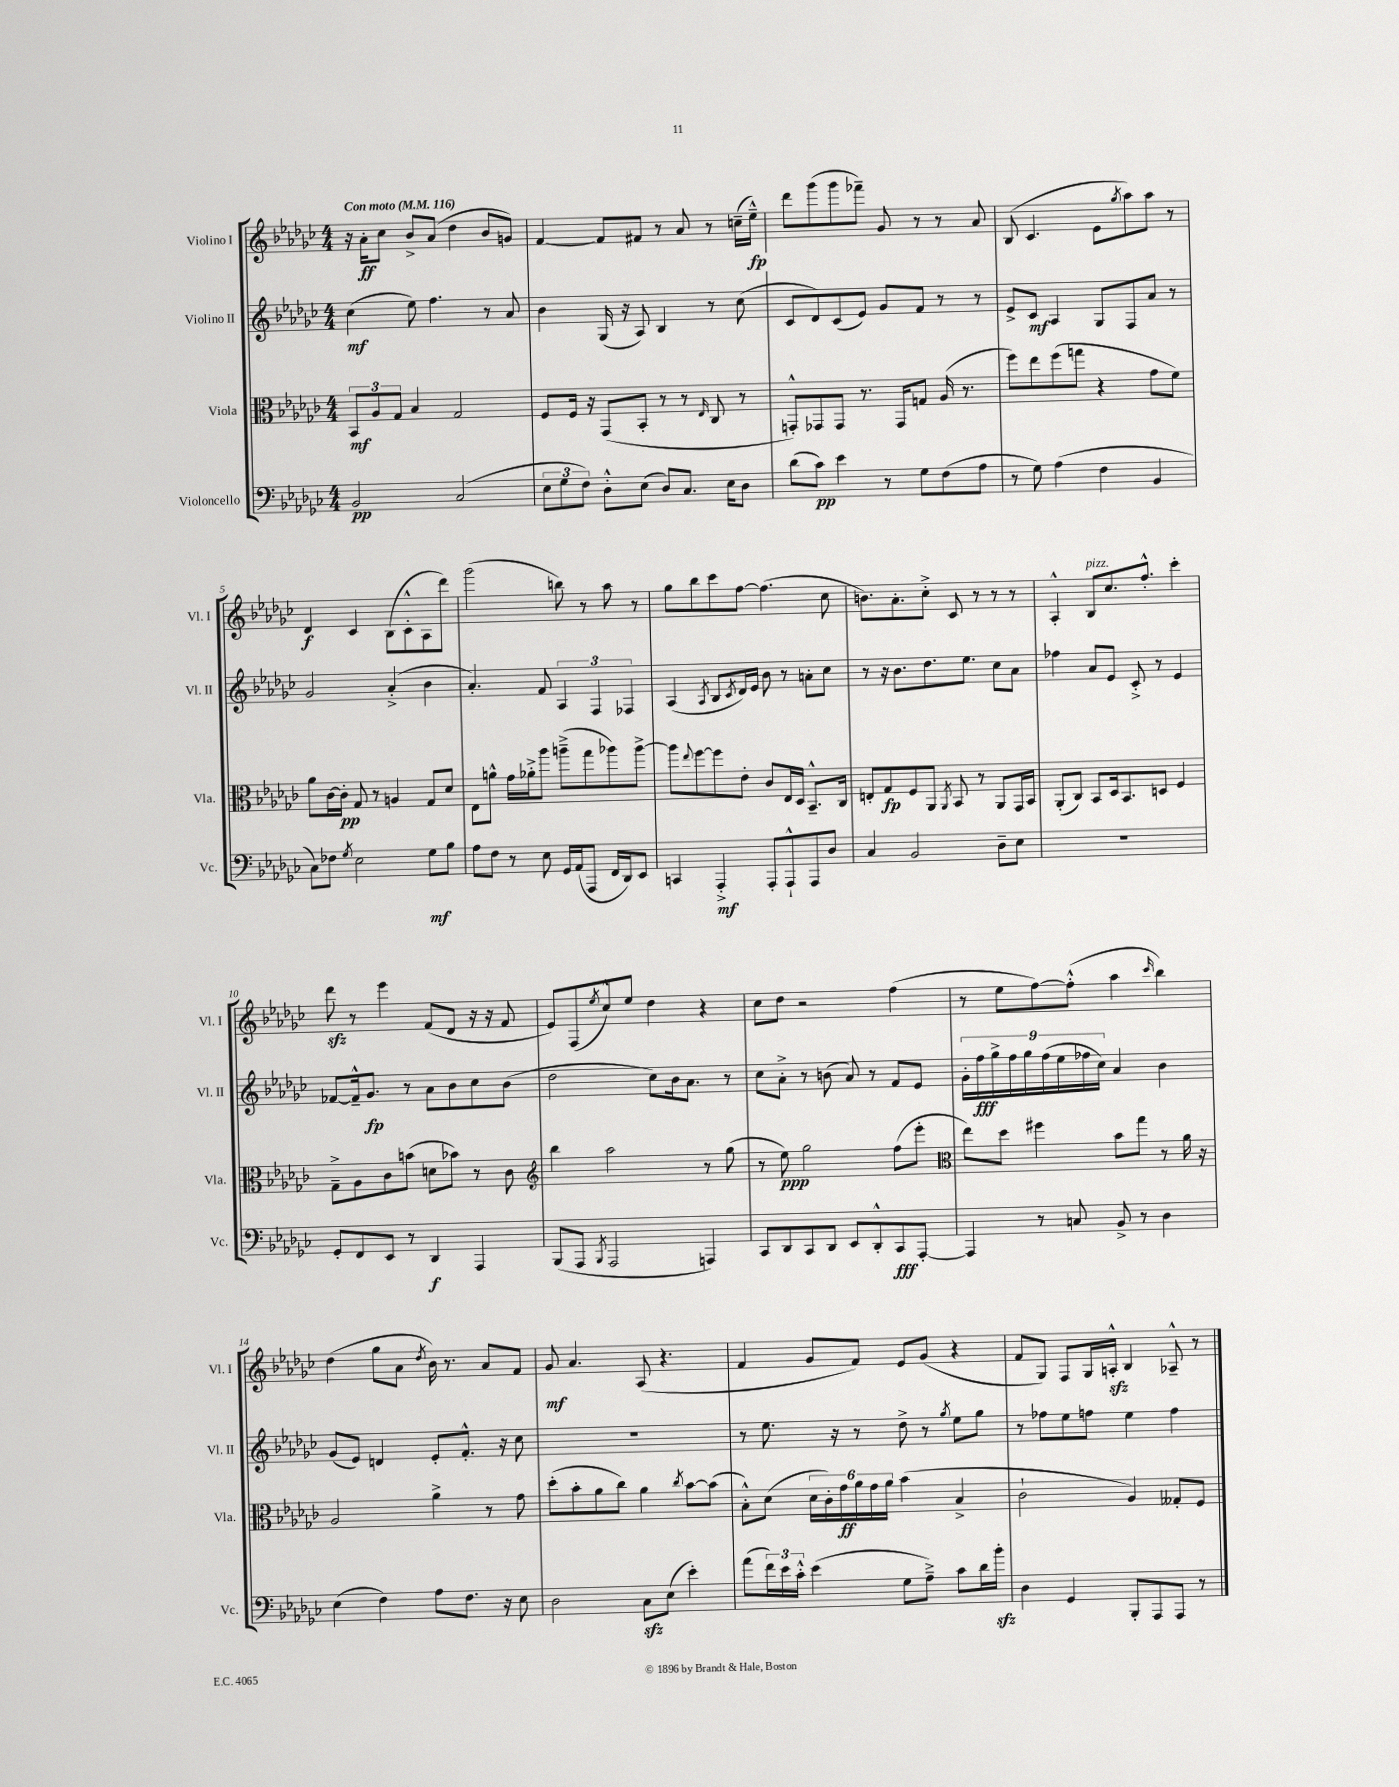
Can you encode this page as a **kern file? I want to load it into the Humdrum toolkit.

**kern	**dynam	**kern	**dynam	**kern	**dynam	**kern	**dynam
*part4	*part4	*part3	*part3	*part2	*part2	*part1	*part1
*staff4	*staff4	*staff3	*staff3	*staff2	*staff2	*staff1	*staff1
*I"Violoncello	*	*I"Viola	*	*I"Violino II	*	*I"Violino I	*
*I'Vc.	*	*I'Vla.	*	*I'Vl. II	*	*I'Vl. I	*
*clefF4	*	*clefC3	*	*clefG2	*	*clefG2	*
*k[b-e-a-d-g-c-]	*	*k[b-e-a-d-g-c-]	*	*k[b-e-a-d-g-c-]	*	*k[b-e-a-d-g-c-]	*
*M4/4	*	*M4/4	*	*M4/4	*	*M4/4	*
*MM116	*	*MM116	*	*MM116	*	*MM116	*
=1	=1	=1	=1	=1	=1	=1	=1
!	!	!	!	!	!	!LO:TX:a:B:t=Con moto	!
2BB-/	pp	12BB-/L	mf	(4cc-\	mf	16r	.
.	.	.	.	.	.	16a-'\KL	ff
.	.	12A-/	.	.	.	.	.
.	.	.	.	.	.	8cc-\J	.
.	.	12G-/J	.	.	.	.	.
.	.	4B-/	.	8ee-\)	.	8b-^/L	.
.	.	.	.	4.ff\	.	(8a-/J	.
(2C-/	.	2G-/	.	.	.	4dd-\	.
.	.	.	.	8r	.	8b-/L	.
.	.	.	.	8a-/	.	8gn/J)	.
=2	=2	=2	=2	=2	=2	=2	=2
12E-\L	.	8F/L	.	4b-\	.	[4f/	.
12G-\	.	.	.	.	.	.	.
.	.	16F/Jk	.	.	.	.	.
12F\J)	.	.	.	.	.	.	.
.	.	16r	.	.	.	.	.
8D-'^^\L	.	(8GG-/L	.	(16G-/	.	8f/L]	.
.	.	.	.	16r	.	.	.
(8E-\J	.	8BB-'/J	.	8A-/)	.	8f#X/J	.
8D-/L)	.	8r	.	4B-/	.	8r	.
8.C-/J	.	8r	.	.	.	8a-/	.
.	.	16qqE-/	.	.	.	.	.
.	.	8C-/	.	8r	.	8r	.
16E-\KL	.	.	.	.	.	.	.
8D-\J	.	8r	.	(8cc-\	.	(16ccn~\LL	.
.	.	.	.	.	.	16ee-~^^\JJ)	fp
=3	=3	=3	=3	=3	=3	=3	=3
(8d-\L	.	8GGn'^^/L)	.	8c-/L	.	8ddd-\L	.
8c-\J)	pp	8GG-X/	.	8d-/)	.	(8ggg-\	.
4e-\	.	8GG-/J	.	(8c-/	.	8ggg-\	.
.	.	8.r	.	8e-/J)	.	8fff-X~\J)	.
8r	.	.	.	8g-/L	.	8g-/	.
.	.	16GG-/KL	.	.	.	.	.
8G-\L	.	8Gn/J	.	8f/J	.	8r	.
(8F\	.	(16A-/	.	8r	.	8r	.
.	.	8.r	.	.	.	.	.
8A-\J	.	.	.	8r	.	8a-/	.
=4	=4	=4	=4	=4	=4	=4	=4
8r	.	8ff\L)	.	8e-^/L	.	(8B-/	.
8G-\)	.	8ee-\	.	8c-/J	mf	4.c-/	.
(4A-\	.	(8ff\	.	4A-/	.	.	.
.	.	8ggn\J	.	.	.	.	.
4F\	.	4r	.	8G-/L	.	8e-\L	.
.	.	.	.	.	.	8qgg-/	.
.	.	.	.	8F/	.	8aa-\)	.
4BB-/	.	8g-\L	.	8a-/J	.	8aa-\J	.
.	.	8f\J)	.	8r	.	8r	.
!!LO:LB:g=z
=5	=5	=5	=5	=5	=5	=5	=5
8C-\L)	.	8a-\L	.	2g-/	.	4d-/	f
8F-X\J	.	[16c-\L	.	.	.	.	.
.	.	16c-'\JJ]	pp	.	.	.	.
8qG-/	.	.	.	.	.	.	.
2E-\	.	8G-/	.	.	.	4c-/	.
.	.	8r	.	.	.	.	.
.	.	4An/	.	(4a-'^/	.	(8B-\L	.
.	.	.	.	.	.	8c-'^^\	.
8G-\L	mf	8G-/L	.	4b-\	.	8A-\	.
8B-\J	.	8d-/J	.	.	.	8ddd-\J)	.
=6	=6	=6	=6	=6	=6	=6	=6
8A-\L	.	8E-\L	.	4.a-'/)	.	(2ggg-\	.
8F\J	.	8an^^\J	.	.	.	.	.
8r	.	16g-\LL	.	.	.	.	.
.	.	16a-X'^\J	.	.	.	.	.
8E-\	.	8aa-\J	.	8f/	.	.	.
16GG-/LL	.	(8aan~^\L	.	6A-/	.	8bbn\)	.
(16AA-/J	.	.	.	.	.	.	.
8AAA-/J	.	8gg-\	.	.	.	8r	.
.	.	.	.	6F/	.	.	.
16FF/LL	.	8aa-X\)	.	.	.	8aa-\	.
16DD-/J)	.	.	.	.	.	.	.
.	.	.	.	6F-X/	.	.	.
8EE-/J	.	[8aa-^\J	.	.	.	8r	.
=7	=7	=7	=7	=7	=7	=7	=7
4CCn/	.	8aa-\L]	.	(4A-/	.	8gg-\L	.
.	.	8qqee-/	.	.	.	.	.
.	.	[8ff\	.	.	.	8bb-\	.
.	.	.	.	8qA-/	.	.	.
4AAA-'^/	mf	8ff\]	.	8B-/L	.	8ccc-\	.
.	.	.	.	8qc-/	.	.	.
.	.	8e-'\J	.	16d-/L)	.	[8ff\J	.
.	.	.	.	16e-/JJ	.	.	.
8AAA-'/L	.	8c-/L	.	8b-\	.	(4.ff\]	.
8AAA-`^^/	.	16E-/L	.	8r	.	.	.
.	.	16D-/JJ	.	.	.	.	.
8AAA-/	.	8.BB-~^^/L	.	8an'\L	.	.	.
8D-/J	.	.	.	8cc-\J	.	8cc-\	.
.	.	16C-/Jk	.	.	.	.	.
=8	=8	=8	=8	=8	=8	=8	=8
4C-/	.	8En'/L	.	8r	.	8.bn\L)	.
.	.	8G-/	fp	16r	.	.	.
.	.	.	.	8.b-\L	.	8.a-'\	.
2BB-/	.	8F/	.	.	.	.	.
.	.	8AA-/J	.	8.dd-\	.	8cc-'^\J	.
.	.	8qAA-/	.	.	.	.	.
.	.	8BB-/	.	.	.	8c-/	.
.	.	.	.	8.ee-\J	.	.	.
.	.	8r	.	.	.	8r	.
8D-~\L	.	8AA-/L	.	8cc-\L	.	8r	.
8E-\J	.	16GG-/L	.	8a-\J	.	8r	.
.	.	16BB-/JJ	.	.	.	.	.
=9	=9	=9	=9	=9	=9	=9	=9
1r	.	(8AA-'/L	.	4ff-X\	.	4A-'^^/	.
.	.	8C-/J)	.	.	.	.	.
!	!	!	!	!	!	!LO:TX:a:i:t=pizz.	!
.	.	8BB-/L	.	8a-/L	.	8B-/L	.
.	.	16D-/k	.	8e-/J	.	8.cc-/	.
.	.	8.BB-/	.	.	.	.	.
.	.	.	.	8c-'^/	.	.	.
.	.	.	.	.	.	8.ff'^^/J	.
.	.	8Dn/J	.	8r	.	.	.
.	.	4F/	.	4e-/	.	4ccc-'\	.
!!LO:LB:g=z
=10	=10	=10	=10	=10	=10	=10	=10
8GG-'/L	.	8G-~^\L	.	[8f-X/L	.	8ddd-zz\	.
8FF/	.	8A-\	.	16f-~^^/k]	.	8r	.
.	.	.	.	8.g-/J	fp	.	.
8EE-/J	.	8c-\	.	.	.	4eee-\	.
8r	.	(8bn\J	.	8r	.	.	.
4DD-/	f	8dn\L	.	8a-\L	.	(8f/L	.
.	.	8b-X\J)	.	8b-\	.	8d-/J	.
4AAA-/	.	8r	.	8cc-\	.	16r	.
.	.	.	.	.	.	16r	.
.	.	8c-\	.	(8b-\J	.	8f/	.
=11	=11	=11	=11	=11	=11	=11	=11
*	*	*clefG2	*	*	*	*	*
(8BBB-/L	.	4bb-\	.	2dd-\	.	8e-/L)	.
8AAA-/J	.	.	.	.	.	(8F/	.
8qBBB-/	.	.	.	.	.	8qee-/	.
2AAA-/	.	2aa-\	.	.	.	8cc-^^/)	.
.	.	.	.	.	.	8ee-/J	.
.	.	.	.	8cc-\L)	.	4dd-\	.
.	.	.	.	16b-\k	.	.	.
.	.	.	.	8.a-\J	.	.	.
4AAAn/)	.	8r	.	.	.	4r	.
.	.	(8gg-\	.	8r	.	.	.
=12	=12	=12	=12	=12	=12	=12	=12
8CC-/L	.	8r	.	8cc-\L	.	8cc-\L	.
8DD-/	.	8ee-\)	ppp	8a-'^\J	.	8dd-\J	.
8CC-/	.	2gg-\	.	8r	.	2r	.
8DD-/J	.	.	.	(8bn\	.	.	.
8EE-/L	.	.	.	8a-/)	.	.	.
8DD-'^^/	.	.	.	8r	.	.	.
8CC-/	fff	(8ff\L	.	8f/L	.	(4ff\	.
[8AAA-'/J	.	8eee-'\J	.	8e-/J	.	.	.
=13	=13	=13	=13	=13	=13	=13	=13
*	*	*clefC3	*	*	*	*	*
4AAA-/]	.	8ee-\L)	.	18g-'\LL	.	8r	.
.	.	.	.	18ff\	fff	.	.
.	.	.	.	18gg-^\	.	.	.
.	.	8dd-\J	.	.	.	8ee-\L	.
.	.	.	.	18ff\	.	.	.
.	.	.	.	18gg-\	.	.	.
8r	.	4ff#X\	.	.	.	[8ff\)	.
.	.	.	.	(18ff\	.	.	.
.	.	.	.	18ee-\	.	.	.
8Cn/	.	.	.	.	.	(8ff'^^\J]	.
.	.	.	.	18ff-X\	.	.	.
.	.	.	.	18cc-\JJ)	.	.	.
8BB-^/	.	8b-\L	.	4a-/	.	4aa-\	.
8r	.	8gg-\J	.	.	.	.	.
.	.	.	.	.	.	16qqccc-/	.
4D-\	.	8r	.	4b-\	.	4bb-\)	.
.	.	16a-\	.	.	.	.	.
.	.	16r	.	.	.	.	.
!!LO:LB:g=z
=14	=14	=14	=14	=14	=14	=14	=14
(4E-\	.	2A-/	.	(8g-/L	.	(4dd-\	.
.	.	.	.	8e-/J)	.	.	.
4F\)	.	.	.	4dn/	.	8gg-\L	.
.	.	.	.	.	.	8a-\J	.
.	.	.	.	.	.	8qdd-/	.
8A-\L	.	4a-^\	.	8e-'/L	.	16b-\)	.
.	.	.	.	.	.	8.r	.
8.F\J	.	.	.	8.f'^^/J	.	.	.
.	.	8r	.	.	.	8a-/L	.
16r	.	.	.	16r	.	.	.
8E-\	.	8g-\	.	8cc-\	.	8f/J	.
=15	=15	=15	=15	=15	=15	=15	=15
2D-\	.	(8dd-'\L	.	1r	.	8g-/	mf
.	.	8b-'\	.	.	.	4.a-/	.
.	.	8a-\	.	.	.	.	.
.	.	8cc-\J)	.	.	.	.	.
8C-zz\L	.	4a-\	.	.	.	(8A-/	.
(8E-\J	.	.	.	.	.	4.r	.
.	.	8qcc-/	.	.	.	.	.
4e-'\)	.	[8b-\L	.	.	.	.	.
.	.	(8b-\J]	.	.	.	.	.
=16	=16	=16	=16	=16	=16	=16	=16
(8a-\L	.	8B-'^^\L)	.	8r	.	4f/	.
24f\L)	.	(8d-\J	.	8.ee-\	.	.	.
24e-\	.	.	.	.	.	.	.
24c-'^^\JJ	.	.	.	.	.	.	.
(4e-\	.	24d-\LL	.	.	.	8g-/L	.
.	.	24c-'\)	.	.	.	.	.
.	.	.	.	16r	.	.	.
.	.	24g-\	ff	.	.	.	.
.	.	24a-\	.	8r	.	8f/J)	.
.	.	24g-\	.	.	.	.	.
.	.	24a-\JJ	.	.	.	.	.
8G-\L	.	(4b-\	.	8dd-^\	.	8e-/L	.
8A-~^\J)	.	.	.	8r	.	(8g-/J	.
.	.	.	.	8qgg-/	.	.	.
8c-\L	.	4B-^/	.	8ee-\L	.	4r	.
16d-\L	.	.	.	8gg-\J	.	.	.
16b-zz'\JJ	.	.	.	.	.	.	.
=17	=17	=17	=17	=17	=17	=17	=17
4D-\	.	2c-`\	.	8r	.	8f/L	.
.	.	.	.	8ff-X\L	.	8G-/J)	.
4GG-/	.	.	.	8ee-\	.	8F/L	.
.	.	.	.	8ffn\J	.	16G-/L	.
.	.	.	.	.	.	16Anzz'^^/JJ	.
8BBB-'/L	.	4A-/)	.	4ee-\	.	4B-/	.
8AAA-/	.	.	.	.	.	.	.
8AAA-/J	.	8G--X'/L	.	4ff\	.	8A-X~^^/	.
8r	.	8F/J	.	.	.	8r	.
==	==	==	==	==	==	==	==
*-	*-	*-	*-	*-	*-	*-	*-
